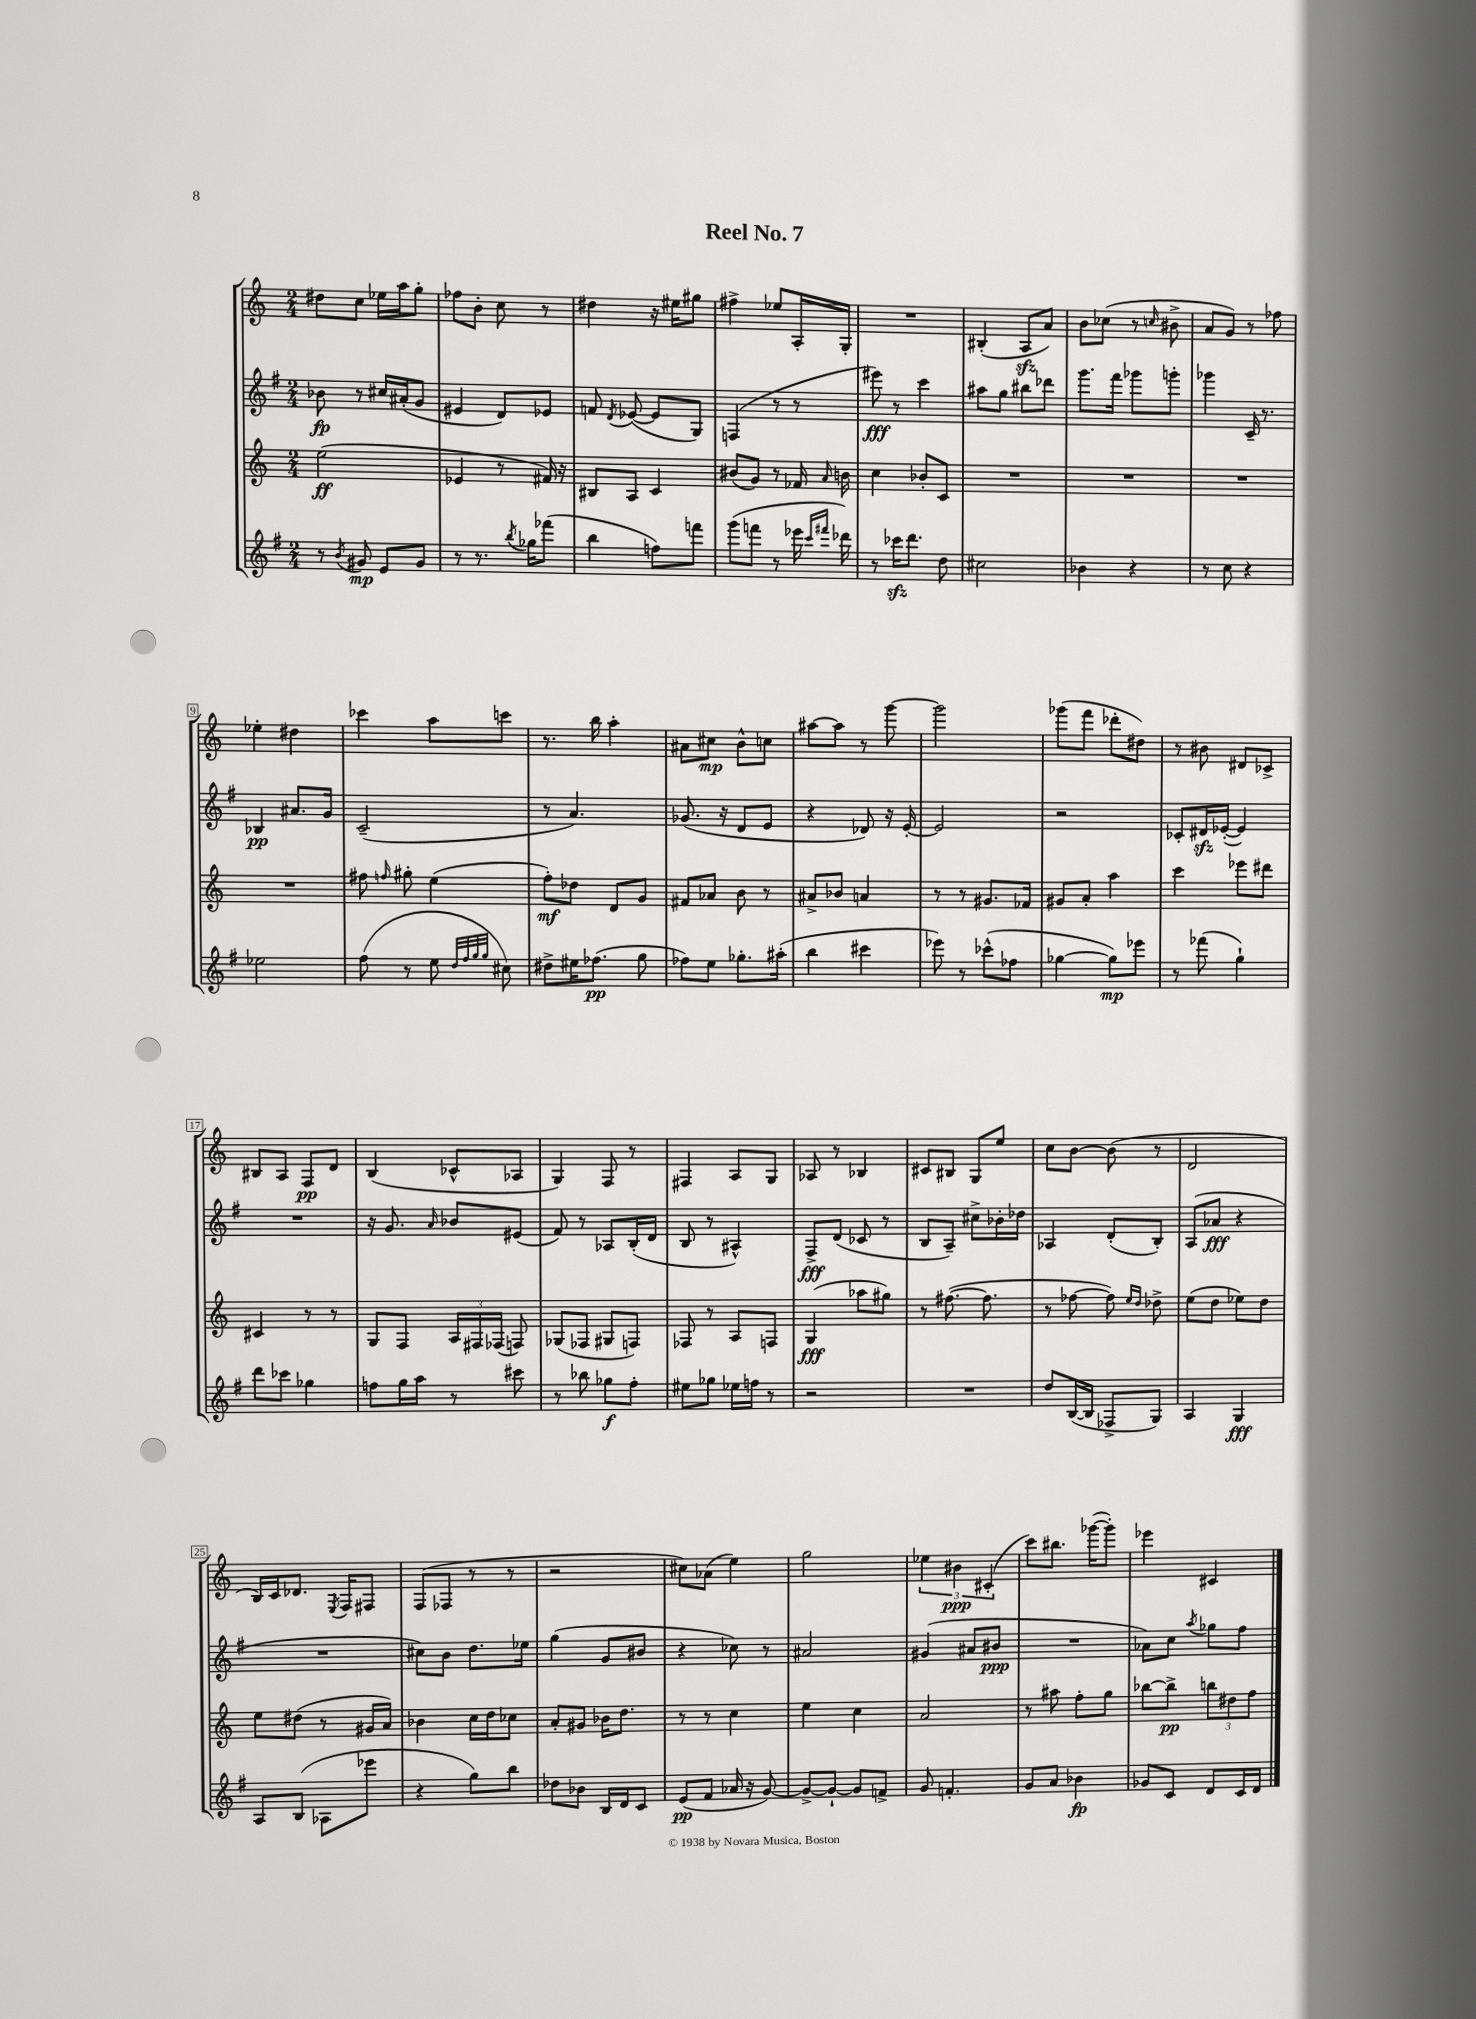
\header { title = "Reel No. 7" }
<<
\new StaffGroup <<
\new Staff = "s0" {
    \clef treble \key c \major \numericTimeSignature \time 2/4
    \autoBeamOff dis''8[ c''8] ees''16[ a''16 g''8]-. |
    fes''8[ b'8]-. c''8 r8 |
    dis''4 r16 eis''16[ gis''8] |
    fis''4-> ees''8[ a16-. g16]-. |
    R2 |
    bis4-.( a8[\sfz a'8]) |
    b'8[ ces''8]( r8 \grace { c''16 } bis'8-> |
    a'8[ g'8]) r8 fes''8 |
    ees''4-. dis''4 |
    ces'''4 a''8[ c'''8] |
    r8. b''16 a''4-. |
    ais'8[ cis''8]\mp b'8[-^ c''8] |
    ais''8[~ ais''8] r8 g'''8~ |
    g'''2 |
    ges'''8[( f'''8] des'''8[-. dis''8]) |
    r8 bis'8 dis'8[ ces'8]-> |
    bis8[ a8] f8[\pp d'8] |
    b4( ces'8[-^ aes8] |
    g4) f8 r8 |
    fis4 a8[ g8] |
    aes8 r8 bes4 |
    cis'8[ bis8] g8[ e''8] |
    c''8[ b'8]~ b'8( r8 |
    d'2 |
    b16[) c'16 des'8.] \acciaccatura { e8 } f16[ fis8] |
    f8[( fes8] r8 r8 |
    r2 |
    cis''8[) aes'8]( e''4) |
    g''2 |
    \tuplet 3/2 { ees''4 bis'4\ppp cis'4-.( } |
    c'''8[) bis''8.] ges'''16[~( ges'''8]-.) |
    ees'''4 cis'4 \bar "|." |
}
\new Staff = "s1" {
    \clef treble \key g \major \numericTimeSignature \time 2/4
    \autoBeamOff bes'8\fp r8 cis''16[ ais'16-.( g'8] |
    eis'4 d'8[) ees'8] |
    f'8 \acciaccatura { d'8 } ees'8~( ees'8[ g8]) |
    f4( r8 r8 |
    eis'''8\fff) r8 c'''4 |
    ais''8[ g''8] bis''8[ des'''8] |
    g'''8.[ fis'''16] ges'''8[ g'''8]-. |
    ges'''4 c'16-- r8. |
    bes4\pp ais'8.[ g'16] |
    c'2--( |
    r8 a'4.) |
    ges'8.( r16 d'8[ e'8] |
    r4 des'8) r16 e'16~-. |
    e'2 |
    r2 |
    ces'8[-. dis'16\sfz ees'16]~-.( ees'4) |
    R2 |
    r16 g'8. \grace { a'16 } bes'8[ eis'8]( |
    fis'8) r8 aes8[ b16-.( d'16] |
    b8 r8 ais4-^) |
    fis8[->\fff d'8]( ces'8 r8 |
    b8[ a8]--) cis''8[-> bes'16-. des''16] |
    aes4 d'8[-.( b8]-.) |
    a8[( aes'8]\fff r4 |
    R2 |
    cis''8[) b'8] d''8.[ ees''16] |
    g''4( g'8[ bis'8] |
    r4 ces''8) r8 |
    ais'2 |
    gis'4( ais'8[ bis'8]\ppp |
    R2 |
    aes'8[) c''8] \acciaccatura { a''8 } ges''8[ fis''8] \bar "|." |
}
\new Staff = "s2" {
    \clef treble \key c \major \numericTimeSignature \time 2/4
    \autoBeamOff e''2\ff( |
    ees'4 r8 fis'16) r16 |
    bis8[ a8] c'4 |
    bis'8[( g'8]) r8 fes'16 \grace { a'16 } b'16 |
    c''4 bes'8[-. c'8] |
    R2 |
    R2 |
    R2 |
    R2 |
    fis''8 \grace { f''16 } gis''8-. e''4( |
    f''8[-.\mf) des''8] d'8[ g'8] |
    fis'8[ aes'8] b'8 r8 |
    ais'8[-> bes'8] a'4 |
    r8 r8 gis'8.[ fes'16] |
    gis'8[ a'8]-. a''4 |
    c'''4 ees'''8[ dis'''8] |
    cis'4 r8 r8 |
    g8[ f8] \tuplet 3/2 { a16[ fis16 fes16]( } f8) |
    ges8[( fes8] gis8[ f8]) |
    fes8 r8 a8[ f8] |
    g4\fff( aes''8[ gis''8]) |
    r8 fis''8.~( fis''8. |
    r8 fes''8~ fes''8) \grace { e''16[ d''16] } des''8-> |
    e''8[( d''8] ees''8[) d''8] |
    e''8[ dis''8]( r8 gis'16[ a'16]) |
    bes'4 c''16[ d''16 ces''8] |
    a'8[-. gis'8] bes'16[ d''8.] |
    r8 r8 c''4 |
    e''4 c''4 |
    a'2 |
    r8 ais''8 f''8[-. g''8] |
    bes''8[~ bes''8]->\pp \tuplet 3/2 { b''8[ dis''8 f''8] } \bar "|." |
}
\new Staff = "s3" {
    \clef treble \key g \major \numericTimeSignature \time 2/4
    \autoBeamOff r8 \acciaccatura { b'8 } gis'8\mp e'8[ gis'8] |
    r8 r8. \acciaccatura { b''8 } ges''16[ fes'''8]( |
    b''4 f''8[) f'''8] |
    g'''8[( f'''8] r8 ees'''16 \grace { c'''16[ fis'''16] } des'''16) |
    r8 ces'''16[\sfz d'''8.] d''8 |
    cis''2 |
    bes'4 r4 |
    r8 c''8 r4 |
    ees''2 |
    fis''8( r8 e''8 \grace { d''32[ fis''32 g''32 g''32] } cis''8) |
    dis''8[-> eis''16 fes''8.]\pp( g''8 |
    fes''8[) e''8] ges''8.[-. ais''16]-.( |
    b''4 cis'''4 |
    ees'''8) r8 ces'''8[-^( fes''8] |
    ges''4~ ges''8[\mp) ees'''8] |
    r8 fes'''8( g''4-!) |
    d'''8[ ces'''8] ges''4 |
    f''8[ g''16 a''16] r8 cis'''8 |
    r8 bes''8 ges''8[\f fis''8]-. |
    eis''8[ ges''8] ees''16[ f''16] r8 |
    r2 |
    R2 |
    d''8[ b16~( b16] fes8[-> g8]) |
    a4 g4\fff |
    a8[ b8]( aes8[ ees'''8] |
    r4 g''8[) b''8] |
    des''8[ bes'8] b16[ d'16 c'8] |
    e'8[\pp( fis'8] aes'16 r16 g'8~) |
    g'8[~-> g'8]~-! g'8[ f'8]-> |
    g'8 f'4.-. |
    g'8[ a'8] bes'4\fp |
    ges'8[ c'8] d'8[ c'16 d'16] \bar "|." |
}
>>
>>
\layout { \context { \Score \override BarNumber.stencil = #(make-stencil-boxer 0.1 0.3 ly:text-interface::print) } }
